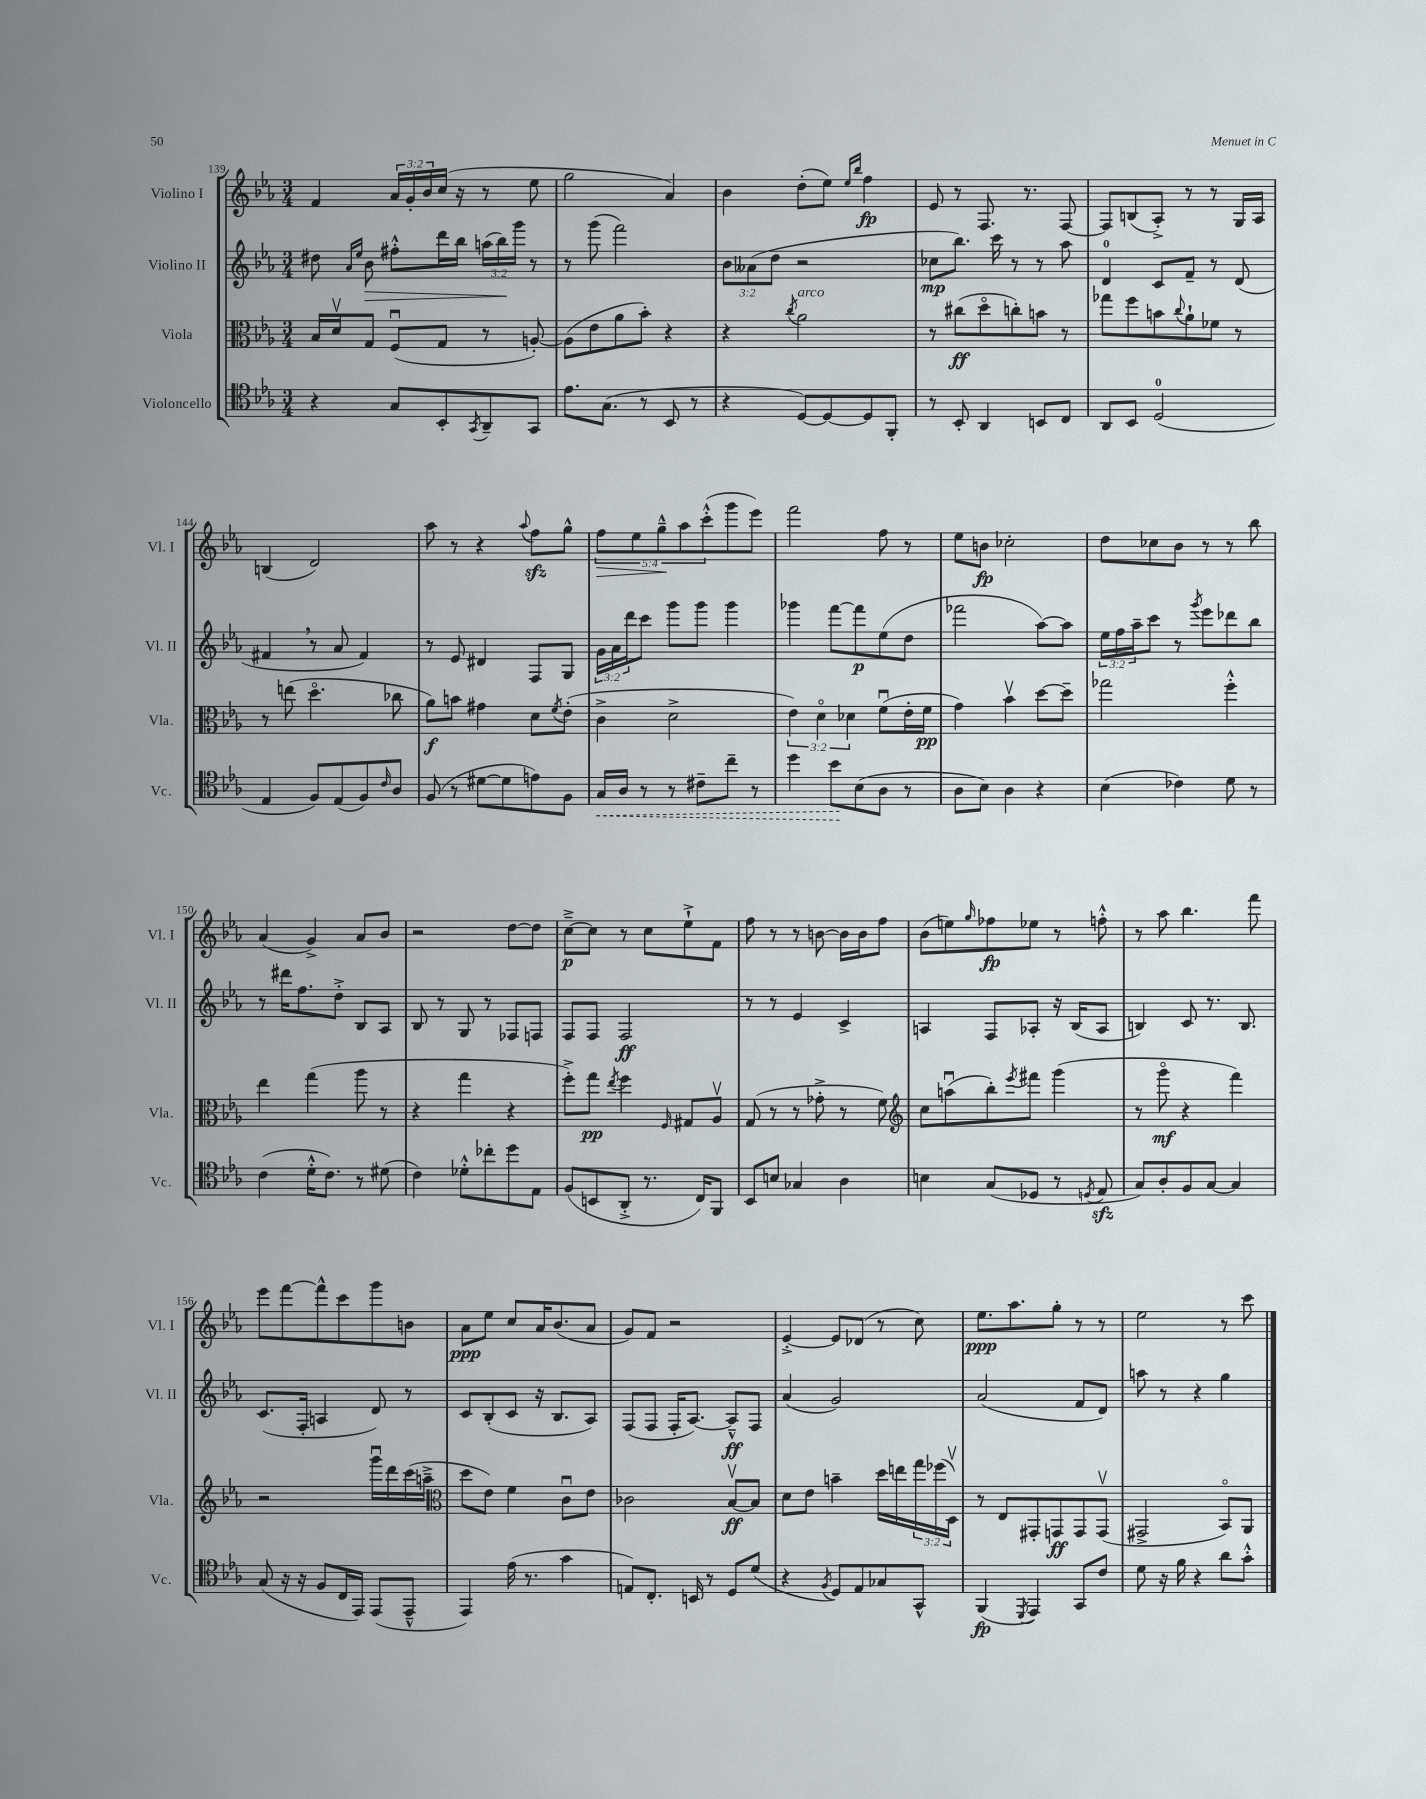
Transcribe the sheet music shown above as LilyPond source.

<<
\new StaffGroup <<
\new Staff = "s0" \with { instrumentName = "Violino I" shortInstrumentName = "Vl. I" } {
    \clef treble \key ees \major \numericTimeSignature \time 3/4 \override Staff.TupletNumber.text = #tuplet-number::calc-fraction-text
    f'4 \tuplet 3/2 { aes'16 g'16-. bes'16 } c''16( r16 r8 ees''8 |
    g''2 aes'4) |
    bes'4 d''8-.( ees''8) \grace { ees''16 bes''16 } f''4\fp |
    ees'8 r8 f8. r8. f8~ |
    f8 b8( aes8-.->) r8 r8 g16 aes16 |
    b4( d'2) |
    aes''8 r8 r4 \appoggiatura { aes''8 } f''8\sfz g''8-^ |
    \tuplet 5/4 { f''8\> ees''8 g''8---^\! aes''8 c'''8-.-^( } g'''8 ees'''8) |
    f'''2 f''8 r8 |
    ees''8 b'8\fp ces''2-. |
    d''8 ces''8 bes'8 r8 r8 bes''8 |
    aes'4( g'4->) aes'8 bes'8 |
    r2 d''8~ d''8 |
    c''8~--->\p c''8 r8 c''8 ees''8-!-> f'8 |
    f''8 r8 r8 b'8~ b'16 b'16 f''8 |
    bes'8( e''8) \grace { g''16 } fes''8\fp ees''8 r8 f''8-.-^ |
    r8 aes''8 bes''4. f'''8 |
    ees'''8 f'''8~ f'''8-^ c'''8 g'''8 b'8 |
    aes'8\ppp ees''8 c''8 aes'16 bes'8.( aes'8 |
    g'8) f'8 r2 |
    ees'4~-.-> ees'8 des'8( r8 c''8) |
    ees''8.\ppp aes''8. g''8-. r8 r8 |
    ees''2 r8 c'''8 \bar "|." |
}
\new Staff = "s1" \with { instrumentName = "Violino II" shortInstrumentName = "Vl. II" } {
    \clef treble \key ees \major \numericTimeSignature \time 3/4 \override Staff.TupletNumber.text = #tuplet-number::calc-fraction-text
    dis''8 \grace { aes'16 ees''16 } bes'8\> fis''8-.-^ d'''16 bes''16 \tuplet 3/2 { a''16( bes''16\!) g'''16 } r8 |
    r8 g'''8( f'''2) |
    \tuplet 3/2 { bes'8 aeses'8( d''8 } r2 |
    ces''8\mp bes''8.) c'''16 r8 r8 aes''8 |
    d'4-0 c'8 f'8-- r8 d'8( |
    fis'4 \breathe r8 aes'8 fis'4) |
    r8 ees'8 dis'4 f8 g8 |
    \tuplet 3/2 { g'16 aes'16 d'''16 } c'''8 g'''8 g'''8 g'''4 |
    ges'''4 f'''8~ f'''8\p ees''8( d''8 |
    fes'''2 aes''8~) aes''8 |
    \tuplet 3/2 { ees''16 f''16 aes''16-- } c'''8 r8 \acciaccatura { g'''8 } ees'''8 des'''8 bes''8 |
    r8 dis'''16 f''8. d''8-.-> bes8 aes8 |
    bes8 r8 g8 r8 fes8 f8 |
    f8 f8 f2\ff |
    r8 r8 ees'4 c'4-> |
    a4 f8 aes8-. r16 bes16( aes8 |
    b4) c'8 r8. b8. |
    c'8.( f16-. a4 d'8) r8 |
    c'8 bes8-.( c'8 r16 bes8. aes8) |
    f8( f8 f16-. aes8.~) aes8---^\ff f8 |
    aes'4( g'2) |
    aes'2( f'8 d'8) |
    a''8 r8 r4 g''4 \bar "|." |
}
\new Staff = "s2" \with { instrumentName = "Viola" shortInstrumentName = "Vla." } {
    \clef alto \key ees \major \numericTimeSignature \time 3/4 \override Staff.TupletNumber.text = #tuplet-number::calc-fraction-text
    bes16 d'16\upbow g8 f8\downbow( g8 r8 a8~-.) |
    a8( ees'8 aes'8 bes'8-.) r4 |
    r4 \acciaccatura { c''8 } aes'2^\markup { \italic "arco" } |
    r8 cis''8\ff( d''8\flageolet c''8-.) b'8 r8 |
    ges''8 f''8 b'8 \appoggiatura { c''8 } aes'8-! fes'8 r8 |
    r8 e''8( d''4.\flageolet ces''8 |
    aes'8\f) b'8 gis'4 d'8 \acciaccatura { f'8 } ees'8-.( |
    c'4-> d'2-> |
    \tuplet 3/2 { ees'4) d'4\flageolet des'4 } f'8\downbow( ees'16-. f'16\pp |
    g'4) bes'4\upbow d''8~ d''8-- |
    ges''2 f''4-.-^ |
    ees''4 g''4( aes''8 r8 |
    r4 g''4 r4 |
    f''8-.->) g''8\pp \acciaccatura { ees''8 } f''4 \grace { f16 } gis8 aes8\upbow |
    g8( r8 r8 ges'8-.-> r8 f'8) |
    \clef treble c''8 a''8\downbow( bes''8-.) \acciaccatura { ees'''8 } fis'''8 g'''4( |
    r8 g'''8\flageolet\mf r4 f'''4) |
    r2 g'''16\downbow d'''16 c'''16( a''16---> |
    \clef alto d''8 ees'8) f'4 c'8\downbow ees'8 |
    ces'2 bes8~\upbow\ff bes8 |
    d'8 ees'8 b'4-- d''16 e''16 \tuplet 3/2 { g''16 fes''16( d16\upbow) } |
    r8 ees8 gis,8-. g,8\ff g,8 g,8\upbow( |
    gis,2-> bes,8\flageolet) aes,8 \bar "|." |
}
\new Staff = "s3" \with { instrumentName = "Violoncello" shortInstrumentName = "Vc." } {
    \clef tenor \key ees \major \numericTimeSignature \time 3/4
    r4 g8 bes,8-. \acciaccatura { g,8 } aes,8-- g,8 |
    ees'8. g8.( r8 bes,8 r8 |
    r4 d8~) d8~ d8 f,8-. |
    r8 bes,8-. aes,4 b,8 c8 |
    aes,8 bes,8 d2-0( |
    ees4 f8) ees8( f8) \grace { c'16 } aes8 |
    f8( r8 dis'8~ dis'8 e'8) f8 |
    \once \override Hairpin.style = #'dashed-line g16\< aes16 r8 r8 cis'8-- c''8-- r8 |
    d''4 bes'8\! bes8( aes8 r8 |
    aes8 bes8) aes4 r4 |
    bes4( ces'4) d'8 r8 |
    c'4( d'16-.-^ c'8.) r8 dis'8( |
    c'4) des'8-.-^ ces''8-. d''8 ees8 |
    f8( b,8 aes,8-.-> r8. c16) f,8 |
    bes,8 b8 ges4 aes4 |
    b4 g8( des8 r8 \acciaccatura { d8 } ees8\sfz |
    g8) aes8-. f8 g8~ g4 |
    g8( r16 r16 f8 c16 ees,16) ees,8( ees,8---^ |
    ees,4) ees'16( r8. g'4 |
    e8) c8.-. b,16 r8 d8 d'8( |
    r4 \acciaccatura { f8 } d8) ees8 ges8 g,8-^ |
    f,4\fp( \acciaccatura { d,8 } ees,4) g,8 c'8 |
    d'8 r16 f'16 r4 aes'8 g'8-.-^ \bar "|." |
}
>>
>>
\layout { \context { \Score currentBarNumber = #139 } }
